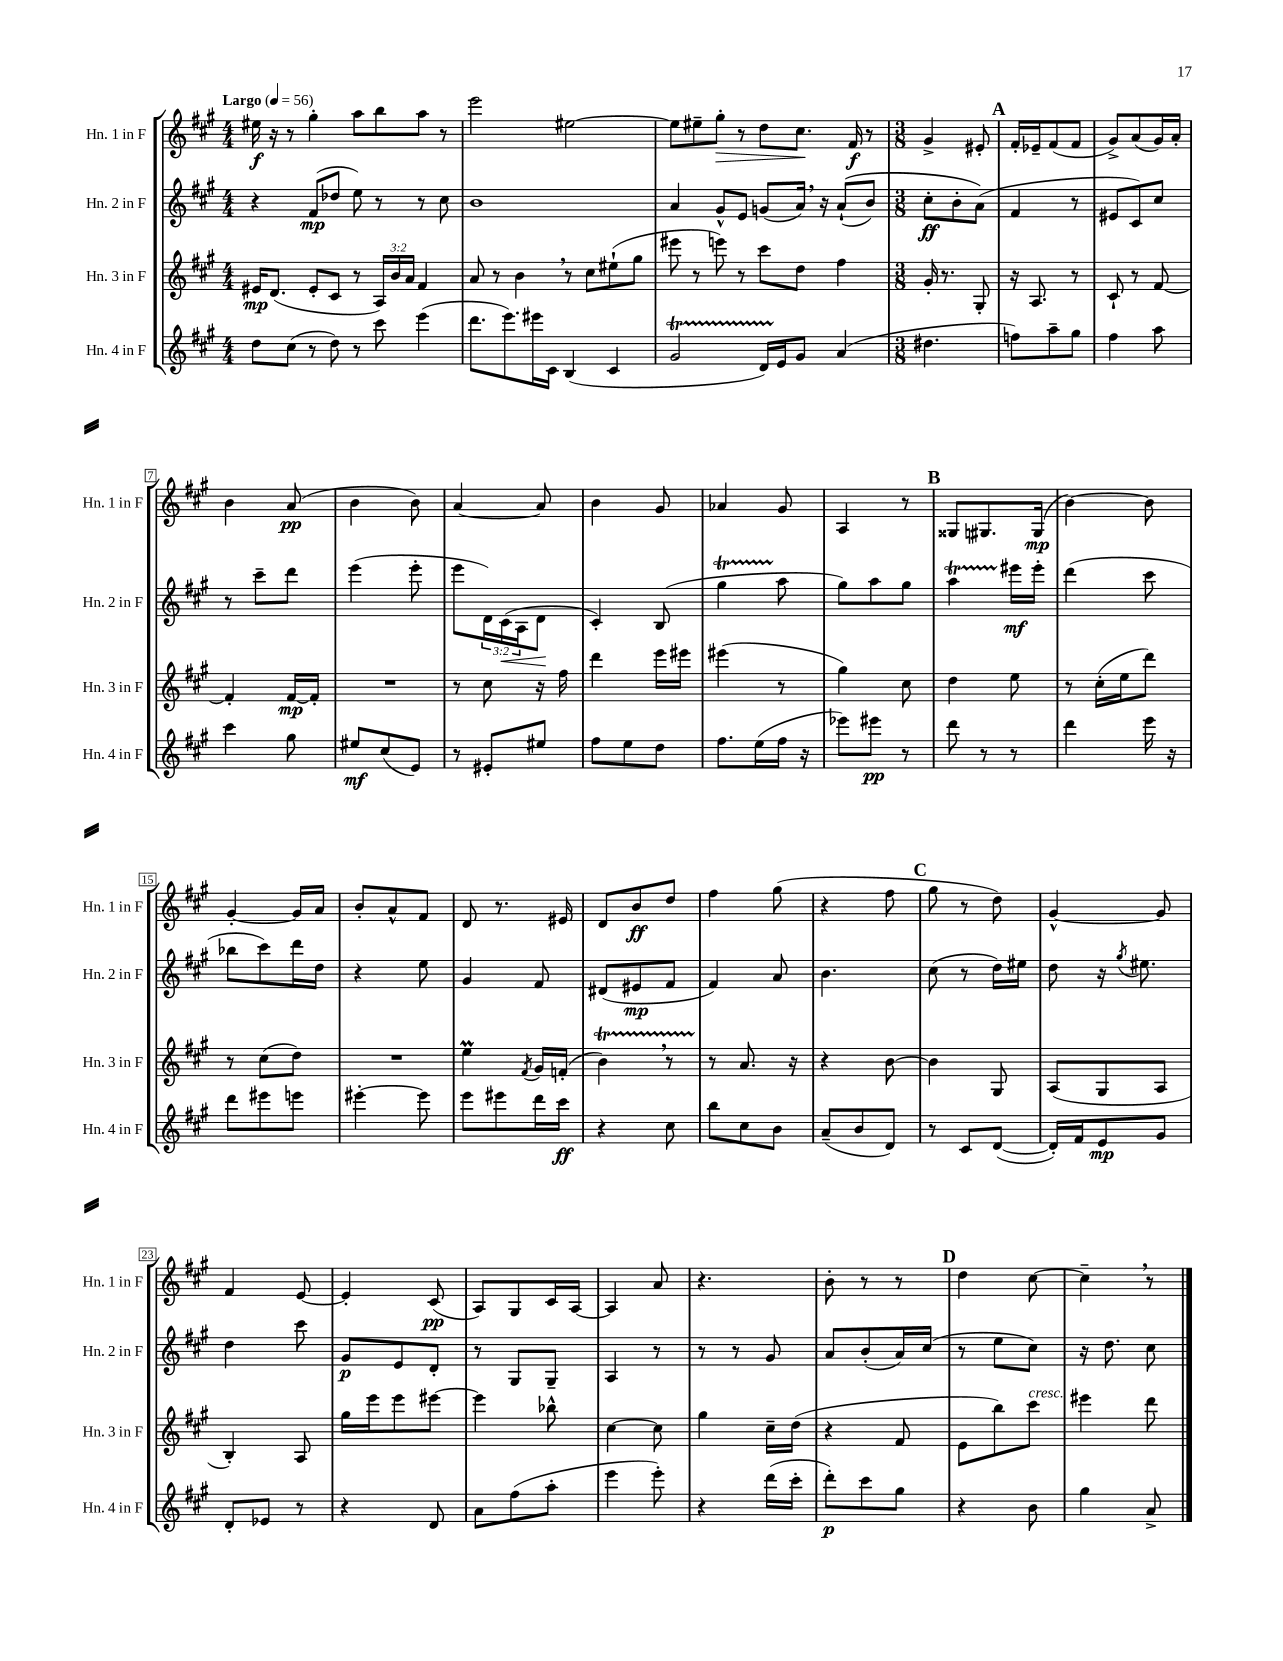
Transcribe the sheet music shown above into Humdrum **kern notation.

**kern	**kern	**kern	**kern
*staff4	*staff3	*staff2	*staff1
*clefG2	*clefG2	*clefG2	*clefG2
*k[f#c#g#]	*k[f#c#g#]	*k[f#c#g#]	*k[f#c#g#]
*M4/4	*M4/4	*M4/4	*M4/4
*MM56	*MM56	*MM56	*MM56
8dd	16e#	4r	16ee#
.	(8.d	.	16r
(8cc#	.	.	8r
8r	8e#'	(8f#	4gg#'
8dd)	8c#	8dd-	.
8r	8r	8ee)	8aa
8ccc#	24A)	8r	8bb
.	24b	.	.
.	24a	.	.
(4eee	4f#	8r	8aa
.	.	8cc#	8r
=	=	=	=
8.ddd	8a	1b	2eee
.	8r	.	.
8.eee)	.	.	.
.	4b	.	.
16eee#	.	.	.
16c#	.	.	.
(4B	8r	.	[2ee#
.	8cc#	.	.
4c#	(8ee#`	.	.
.	8gg#	.	.
=	=	=	=
2g#	8eee#	4a	8ee#]
.	8r	.	8ee#~
.	8eee)	8g#^^	8gg#'
.	8r	8e	8r
16d)	8ccc#	(8g	8dd
16e	.	.	.
8g#	8dd	16a)	8.cc#
.	.	16r	.
(4a	4ff#	&((8a`	.
.	.	.	16f#
.	.	8b)	8r
=	=	=	=
*M3/8	*M3/8	*M3/8	*M3/8
4.dd#	16g#'	8cc#'	4g#^
.	8.r	.	.
.	.	8b'	.
.	8G#'	(8a&)	8e#'
=	=	=	=
8ff)	16r	4f#	16f#'
.	8.A	.	16e-~
8aa~	.	.	(8f#
8gg#	8r	8r	8f#
=	=	=	=
4ff#	8c#`	8e#	8g#^)
.	8r	8c#)	(8a
8aa	[8f#	8cc#	16g#)
.	.	.	16a'
=	=	=	=
4ccc#	4f#']	8r	4b
.	.	8ccc#~	.
8gg#	[16f#	8ddd	(8a
.	16f#']	.	.
=	=	=	=
8ee#	4.r	(4eee	4b
(8cc#	.	.	.
8e)	.	8eee'	8b)
=	=	=	=
8r	8r	8eee	[4a
8e#'	8cc#	24d)	.
.	.	(24c#	.
.	.	24A	.
8ee#	16r	8d	8a]
.	16ff#	.	.
=	=	=	=
8ff#	4ddd	4c#')	4b
8ee	.	.	.
8dd	16eee	(8B	8g#
.	16eee#	.	.
=	=	=	=
8.ff#	(4eee#	4gg#	4a-
(16ee	.	.	.
16ff#	8r	8aa	8g#
16r	.	.	.
=	=	=	=
8eee-)	4gg#)	8gg#)	4A
8eee#	.	8aa	.
8r	8cc#	8gg#	8r
=	=	=	=
8ddd	4dd	4aa	8G##
8r	.	.	8.G#
8r	8ee	16eee#	.
.	.	16eee#'	(16G#
=	=	=	=
4ddd	8r	(4ddd	[4b)
.	(16cc#'	.	.
.	16ee	.	.
16eee	8ddd)	8ccc#	8b]
16r	.	.	.
=	=	=	=
8ddd	8r	8bb-	[4g#'
8eee#	(8cc#	8ccc#)	.
8eee	8dd)	16ddd	16g#]
.	.	16dd	16a
=	=	=	=
[4eee#'	4.r	4r	8b'
.	.	.	8a^^
8eee#]	.	8ee	8f#
=	=	=	=
8eee	4ee	4g#	8d
8eee#	.	.	8.r
.	8qf#	.	.
16ddd	16g#	8f#	.
16ccc#	(16f'	.	16e#
=	=	=	=
4r	4b)	(8d#	8d
.	.	8e#	8b
8cc#	8r	8f#	8dd
=	=	=	=
8bb	8r	4f#)	4ff#
8cc#	8.a	.	.
8b	.	8a	(8gg#
.	16r	.	.
=	=	=	=
(8a~	4r	4.b	4r
8b	.	.	.
8d)	[8b	.	8ff#
=	=	=	=
8r	4b]	(8cc#	8gg#
8c#	.	8r	8r
([8d	8G#	16dd)	8dd)
.	.	16ee#	.
=	=	=	=
16d'])	(8A	8dd	[4g#^^
16f#	.	.	.
8e	8G#	16r	.
.	.	8qgg#	.
.	.	8.ee#	.
8g#	8A	.	8g#]
=	=	=	=
8d'	4B')	4dd	4f#
8e-	.	.	.
8r	8A	8ccc#	[8e
=	=	=	=
4r	16gg#	8g#	4e']
.	16eee	.	.
.	8eee	8e	.
8d	[8eee#	8d'	(8c#
=	=	=	=
8a	4eee#]	8r	8A)
(8ff#	.	8G#	8G#
8aa'	8bb-^^	8G#~	16c#
.	.	.	[16A
=	=	=	=
4eee	[4cc#	4A	4A]
8eee')	8cc#]	8r	8a
=	=	=	=
4r	4gg#	8r	4.r
.	.	8r	.
(16ddd	16cc#~	8g#	.
16ccc#'	(16dd	.	.
=	=	=	=
8ddd')	4r	8a	8b'
8ccc#	.	(8b'	8r
8gg#	8f#	16a)	8r
.	.	(16cc#	.
=	=	=	=
4r	8e	8r	4dd
.	8bb)	8ee	.
8b	8ccc#	8cc#)	[8cc#
=	=	=	=
4gg#	4eee#	16r	4cc#~]
.	.	8.dd	.
8a^	8ddd	8cc#	8r
==	==	==	==
*-	*-	*-	*-
